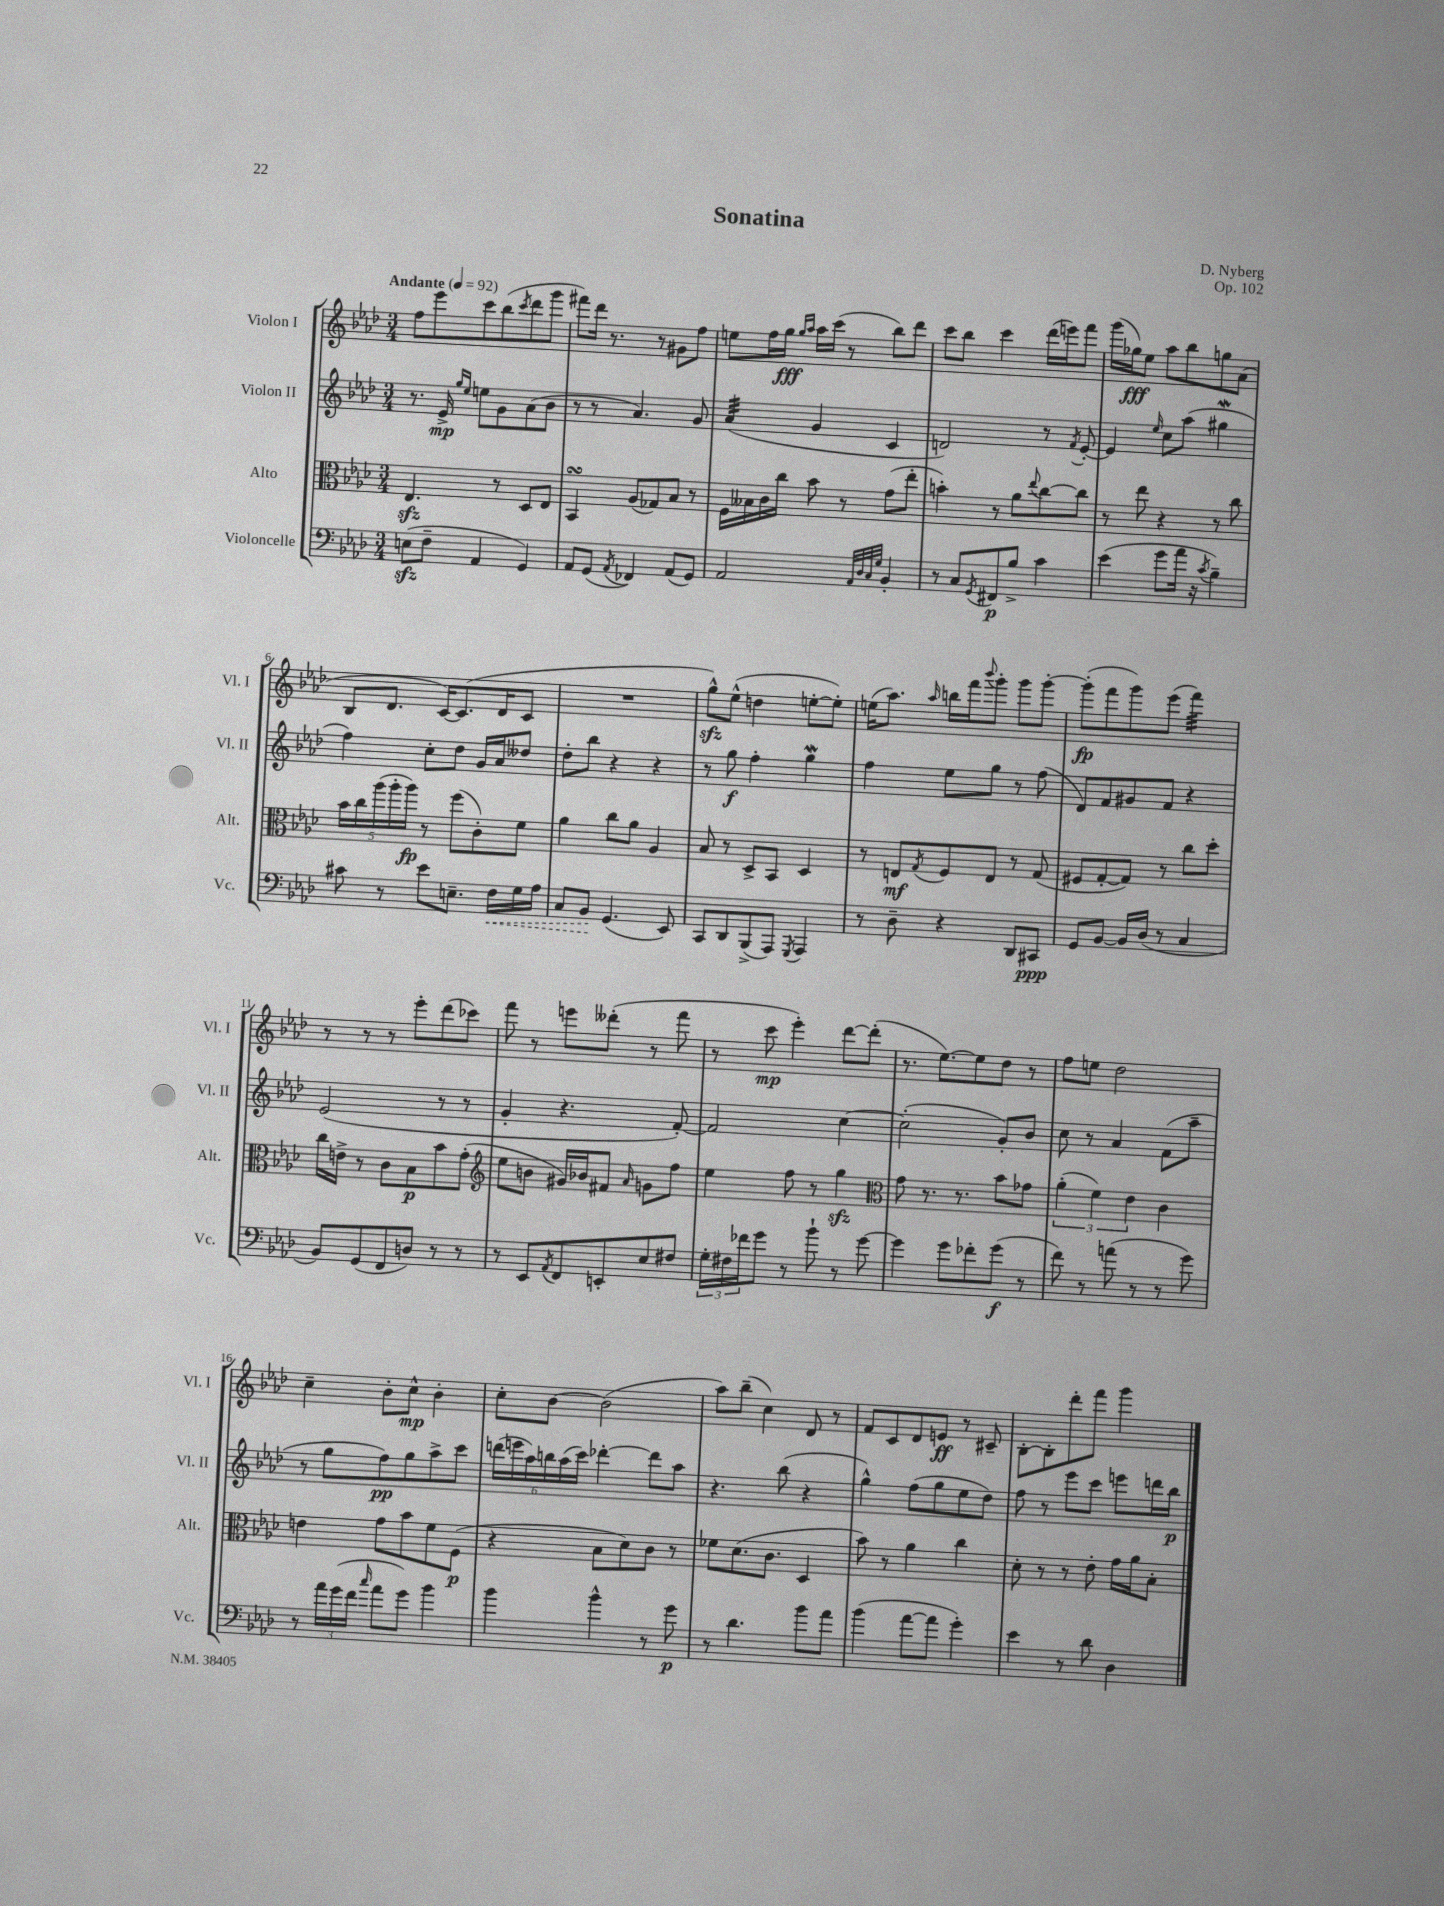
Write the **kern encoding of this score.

**kern	**kern	**kern	**kern
*staff4	*staff3	*staff2	*staff1
*clefF4	*clefC3	*clefG2	*clefG2
*k[b-e-a-d-]	*k[b-e-a-d-]	*k[b-e-a-d-]	*k[b-e-a-d-]
*M3/4	*M3/4	*M3/4	*M3/4
*MM92	*MM92	*MM92	*MM92
(8E\L	4.E-/	8.r	8ff\L
8F~\J	.	.	8eee-\
.	.	16e-^/	.
.	.	16qqgg/LL	.
.	.	16qqee-/JJ	.
4AA-/	.	8ee\L	8ccc\
.	8r	8g\	(8bb-\
.	.	.	8qccc/
4GG/)	8D-/L	(8a-\	8ddd-\
.	8E-/J	8b-\J	8ggg\J
=	=	=	=
8AA-/L	4BB-/	8r	8fff#\L)
(8GG/J	.	8r	16ddd-\Jk
.	.	.	8.r
8qAA-/	.	.	.
4FF-/)	(8A-/L	4.a-/)	.
.	8G-/)	.	8r
(8AA-/L	8B-/J	.	8g#\L
8GG/J)	8r	8g/	8ff\J
=	=	=	=
2AA-/	16F\LL	(4a-/	8ee\L
.	16B--\	.	.
.	16c\	.	16ff\L
.	16cc\JJ	.	16gg\JJ
.	.	.	16qqgg/LL
.	.	.	16qqaa-/JJ
.	8b-\	4g/	16aa-\LL
.	.	.	(16ccc\JJ
.	8r	.	8r
32qqAA-/LLL	.	.	.
32qqD-/	.	.	.
32qqC/	.	.	.
32qqG/JJJ	.	.	.
4BB-'/	(8g\L	4c/	8bb-\L)
.	8ee-'\J	.	8ddd-\J
=	=	=	=
8r	4b'\)	2d/)	8ccc\L
8C/L	.	.	8bb-\J
8qGG/	.	.	.
8FF#/	8r	.	4ccc\
8B-^/J	8a-\L	.	.
.	8qqee-/	.	.
4c\	[8cc\	8r	(16ddd-\LL
.	.	.	16eee\J)
.	.	8qf/	.
.	8cc\]J	[8e-'/	8fff\J
=	=	=	=
(4e-\	8r	4e-/]	(16ggg\LL
.	.	.	16gg-\J)
.	8ee-\	.	8ee-\J
.	.	16qqee-/	.
8g\L	4r	8cc\L	8aa-\L
16a-\Jk	.	(8aa-\J	8bb-\
16r	.	.	.
8qc/	.	.	.
4B-~\)	8r	4gg#\	8gg\
.	8cc\	.	(8a-\J
=	=	=	=
8c#\	20b-\LL	4ff\)	8B-/L
.	20cc\	.	.
.	(20aa-\	.	.
8r	.	.	8.d-/J
.	20aa-'\	.	.
.	20aa-\JJ)	.	.
8e-\L	8r	8cc'\L	.
.	.	.	[16c/LK)
8.E~\J	(8ff\L	8dd-\J	(8.c/]
.	8c'\)	16g/LL	.
16F\LL	.	16a-/J	16d-/K
16G\	8f\J	8dd--/J	8c/J
16A-\JJ	.	.	.
=	=	=	=
8C/L	4a-\	8dd-'\L	2.r
8BB-/J	.	8bb-\J	.
(4.GG/	8cc\L	4r	.
.	8a-\J	.	.
.	4A-/	4r	.
8EE-/)	.	.	.
=	=	=	=
8CC/L	8B-/	8r	8gg^^\L)
8DD-/	8r	8gg\	(8ee-^^\J
(8BBB-^/	8D-^/L	4ff'\	4dd\
8AAA-/J)	8BB-/J	.	.
8qGGG/	.	.	.
4AAA-/	4D-/	4gg\	[8ee'\L
.	.	.	8ee'\]J)
=	=	=	=
8r	8r	4ff\	(16ee\LK
.	.	.	8.aa-\J)
8D-~\	8E/L	.	.
.	8qG/	.	16qqaa-/
4r	8F/	8ee-\L	16bb\LL
.	.	.	16fff\J
.	.	.	8qqbbb-/
.	8E/J	8gg\J	8ggg'\J
8DD-/L	8r	8r	8ggg\L
8CC#/J	(8G/	(8ff\	[8ggg'\J
=	=	=	=
8GG/L	8F#/L	8d-/L)	(8ggg'\]L
[8BB-/J	[8G'/	8f/	8fff\
16BB-/]LL	8G/]J)	8g#/	8ggg\)
(16D-/JJ	.	.	.
8r	8r	8f/J	(8eee-\J
4C/	8cc\L	4r	4fff\)
.	8dd-'\J	.	.
=	=	=	=
8BB-/L)	16cc\LL	(2e-/	8r
.	16e^\JJ	.	.
(8GG/	8r	.	8r
8FF/	8c\L	.	8r
8D/J)	8B-\	.	8eee-'\L
8r	8b-\	8r	(8ddd-\
8r	(8g'\J	8r	8ccc-\J)
=	=	=	=
*	*clefG2	*	*
8r	8ee-\L	4g'/	8fff\
8EE-/L	8b\J	.	8r
8qAA-/	.	.	.
8FF/	16g#/LL)	4.r	8eee\L
.	16b-/J	.	.
8EE'/	8f#/J	.	(8ddd--'\J
.	16qqa-/	.	.
8E-/	8g\L	.	8r
8F#/J	8ff\J	[8f'/)	8fff\
=	=	=	=
24G'\LL	4ee-\	2f/]	8r
24F#\	.	.	.
24f-\J	.	.	.
8g\J	.	.	8ccc\
8r	8ff\	.	4eee-'\)
8b-`\	8r	.	.
8r	4gg\	[4cc\	[8ddd-\L
[8g\	.	.	(8ddd-'\]J
=	=	=	=
*	*clefC3	*	*
4g\]	8g\	(2cc'\]	8.r
.	8.r	.	.
.	.	.	[8.ee-\L)
8g\L	.	.	.
.	8.r	.	.
8f-'\	.	.	8ee-\]
(8g\J	8b-\L	8g'/L)	8dd-\J
8r	8g-\J	8b-/J	8r
=	=	=	=
8f\)	(6a-'\	8cc\	8ff\L
8r	.	8r	8ee\J
.	6f\)	.	.
(8a\	.	4a-/	2dd-\
.	6e-\	.	.
8r	.	.	.
8r	4c\	(8f\L	.
8g\)	.	8aa-~\J	.
=	=	=	=
8r	4e\	8r	4cc~\
24a-\LL	.	8gg\L	.
(24g\	.	.	.
24f\JJ	.	.	.
16qqcc/	.	.	.
8a-\L	8g\L	8ff\)	8b-'\L
8g\J)	8b-\	8gg\	8cc^^\J
4b-\	8f\	8aa-^\	4b-'\
.	(8F\J	8ccc\J	.
=	=	=	=
4b-\	4r	(24ddd\LL	8cc'\L
.	.	24eee\	.
.	.	24aa-\)	.
.	.	24bb\	[8b-\J
.	.	(24aa-\	.
.	.	24ccc\JJ)	.
4b-^^\	8B-\L	[4ddd-'\	(2b-\]
.	8d-\)	.	.
8r	8c\J	8ddd-\]L	.
8g\	8r	8aa-\J	.
=	=	=	=
8r	8f-\L	4.r	8aa-\L)
4.d-\	(8.d-\	.	(8bb-~\J
.	.	.	4cc\)
.	8.c\J	.	.
.	.	(8bb-\	.
8b-\L	4D-/	4r	8d-/
8a-\J	.	.	8r
=	=	=	=
(4b-\	8b-\)	4gg^^\)	8f/L
.	8r	.	8c/
[8a-\L	4a-\	(8ff\L	8d-/
8a-\]J	.	8gg\	8e/J
4g'\)	4cc\	8ee-\	8r
.	.	8dd-\J)	8c#~/
=	=	=	=
4e-\	8d-'\	8ff\	[8B-'\L
.	8r	8r	8B-'\]
8r	8r	8eee-\L	8ddd-'\
8d-\	8e-'\	8ccc\J	8fff\J
4D-\	16g\LL	8eee\L	4ggg\
.	16a-\J	.	.
.	8B-'\J	16ddd\L	.
.	.	16bb-\JJ	.
==	==	==	==
*-	*-	*-	*-
